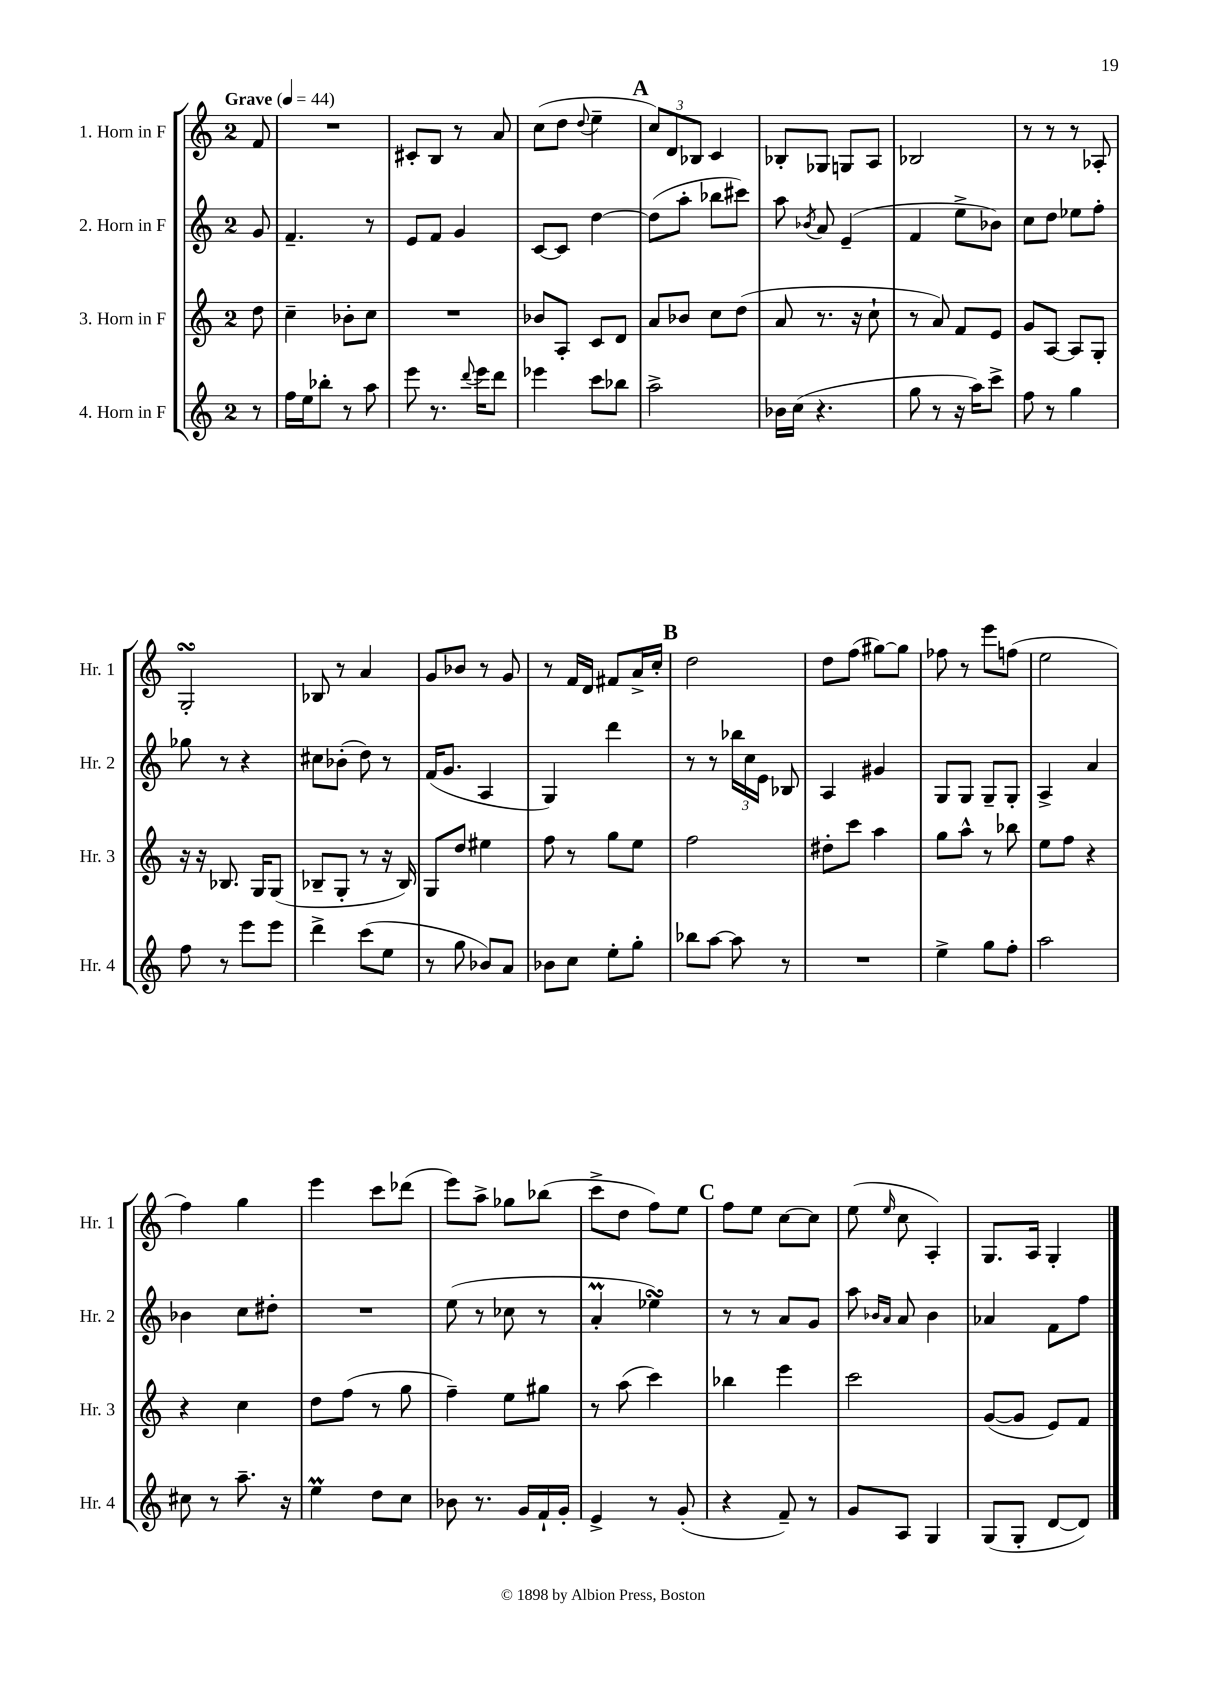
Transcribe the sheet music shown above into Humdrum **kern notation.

**kern	**kern	**kern	**kern
*part4	*part3	*part2	*part1
*staff4	*staff3	*staff2	*staff1
*I"4. Horn in F	*I"3. Horn in F	*I"2. Horn in F	*I"1. Horn in F
*I'Hr. 4	*I'Hr. 3	*I'Hr. 2	*I'Hr. 1
*clefG2	*clefG2	*clefG2	*clefG2
*k[]	*k[]	*k[]	*k[]
*M2/4	*M2/4	*M2/4	*M2/4
*MM44	*MM44	*MM44	*MM44
=	=	=	=
!	!	!	!LO:TX:a:B:t=Grave
8r	8dd\	8g/	8f/
=1	=1	=1	=1
16ff\LL	4cc~\	4.f~/	2r
16ee\J	.	.	.
8bb-X'\J	.	.	.
8r	8b-X'\L	.	.
8aa\	8cc\J	8r	.
=2	=2	=2	=2
8eee\	2r	8e/L	8c#X'/L
8.r	.	8f/J	8B/J
.	.	4g/	8r
8qqddd/	.	.	.
16eee\KL	.	.	.
8ddd\J	.	.	8a/
=3	=3	=3	=3
4eee-X\	8b-X/L	[8c/L	(8cc\L
.	8A'/J	8c/J]	8dd\J
.	.	.	8qqdd/
8ccc\L	8c/L	[4dd\	4ee~\
8bb-X\J	8d/J	.	.
!!LO:REH:place=s1:t=A
=4	=4	=4	=4
2aa^\	8a/L	(8dd\L]	12cc/L)
.	.	.	12d/
.	8b-X/J	8aa'\J	.
.	.	.	12B-X/J
.	8cc\L	8bb-X\L	4c/
.	(8dd\J	8ccc#X\J)	.
=5	=5	=5	=5
16b-X\LL	8a/	8aa\	8B-X'/L
(16cc\JJ	.	.	.
.	.	8qb-X/	.
4.r	8.r	8a/	8G-X/J
.	.	(4e~/	8Gn/L
.	16r	.	.
.	8cc`\	.	8A/J
=6	=6	=6	=6
8gg\	8r	4f/	2B-X/
8r	8a/)	.	.
16r	8f/L	8ee^\L	.
16aa\KL)	.	.	.
8ccc^\J	8e/J	8b-X\J)	.
=7	=7	=7	=7
8ff\	8g/L	8cc\L	8r
8r	[8A/J	8dd\J	8r
4gg\	8A/L]	8ee-X\L	8r
.	8G'/J	8ff'\J	8A-X'/
!!LO:LB:g=z
=8	=8	=8	=8
8ff\	16r	8gg-X\	2GsSSS'/
.	16r	.	.
8r	8.B-X/	8r	.
8eee\L	.	4r	.
.	16G/KL	.	.
8eee\J	(8G/J	.	.
=9	=9	=9	=9
4ddd^\	8B-X~/L	8cc#X\L	8B-X/
.	8G'/J	(8b-X'\J	8r
(8ccc\L	8r	8dd\)	4a/
8ee\J	16r	8r	.
.	16B-/)	.	.
=10	=10	=10	=10
8r	8G/L	(16f/KL	8g/L
.	.	8.g/J	.
8gg\	8dd/J	.	8b-X/J
8b-X/L)	4ee#X\	4A/	8r
8a/J	.	.	8g/
=11	=11	=11	=11
8b-X\L	8ff\	4G/)	8r
8cc\J	8r	.	16f/LL
.	.	.	16d/JJ
8ee'\L	8gg\L	4ddd\	8f#X/L
8gg'\J	8ee\J	.	16a^/L
.	.	.	16cc'/JJ
!!LO:REH:place=s1:t=B
=12	=12	=12	=12
8bb-X\L	2ff\	8r	2dd\
[8aa\J	.	8r	.
8aa\]	.	24bb-X\LL	.
.	.	24cc\	.
.	.	24e\JJ	.
8r	.	8B-X/	.
=13	=13	=13	=13
2r	8dd#X'\L	4A/	8dd\L
.	8ccc\J	.	(8ff\J
.	4aa\	4g#X/	[8gg#X\L)
.	.	.	8gg#\J]
=14	=14	=14	=14
4ee^\	8gg\L	8G/L	8ff-X\
.	8aa^^\J	8G/J	8r
8gg\L	8r	8G~/L	8eee\L
8ff'\J	8bb-X\	8G'/J	(8ffn\J
=15	=15	=15	=15
2aa\	8ee\L	4A^/	2ee\
.	8ff\J	.	.
.	4r	4a/	.
!!LO:LB:g=z
=16	=16	=16	=16
8cc#X\	4r	4b-X\	4ff\)
8r	.	.	.
8.aa~\	4cc\	8cc\L	4gg\
.	.	8dd#X'\J	.
16r	.	.	.
=17	=17	=17	=17
4eem\	8dd\L	2r	4eee\
.	(8ff\J	.	.
8dd\L	8r	.	8ccc\L
8cc\J	8gg\	.	(8ddd-X\J
=18	=18	=18	=18
8b-X\	4ff~\)	(8ee\	8eee\L)
8.r	.	8r	8aa^\J
.	8ee\L	8cc-X\	8gg-X\L
16g/LL	.	.	.
16f`/	8gg#X\J	8r	(8bb-X\J
16g'/JJ	.	.	.
=19	=19	=19	=19
4e^/	8r	4aM'/	8ccc^\L
.	(8aa\	.	8dd\J
8r	4ccc\)	4ee-XsSSs\)	8ff\L)
(8g'/	.	.	8ee\J
!!LO:REH:place=s1:t=C
=20	=20	=20	=20
4r	4bb-X\	8r	8ff\L
.	.	8r	8ee\J
8f~/)	4eee\	8a/L	[8cc\L
8r	.	8g/J	8cc\J]
=21	=21	=21	=21
8g/L	2ccc\	8aa\	(8ee\
.	.	16qqb-X/LL	.
.	.	16qqa/JJ	16qqee/
8A/J	.	8a/	8cc\
4G/	.	4b-\	4A'/)
=22	=22	=22	=22
(8G/L	([8g/L	4a-X/	8.G/L
8G'/J	8g/J]	.	.
.	.	.	16A/Jk
[8d/L	8e/L)	8f\L	4G'/
8d/J])	8f/J	8ff\J	.
==	==	==	==
*-	*-	*-	*-
